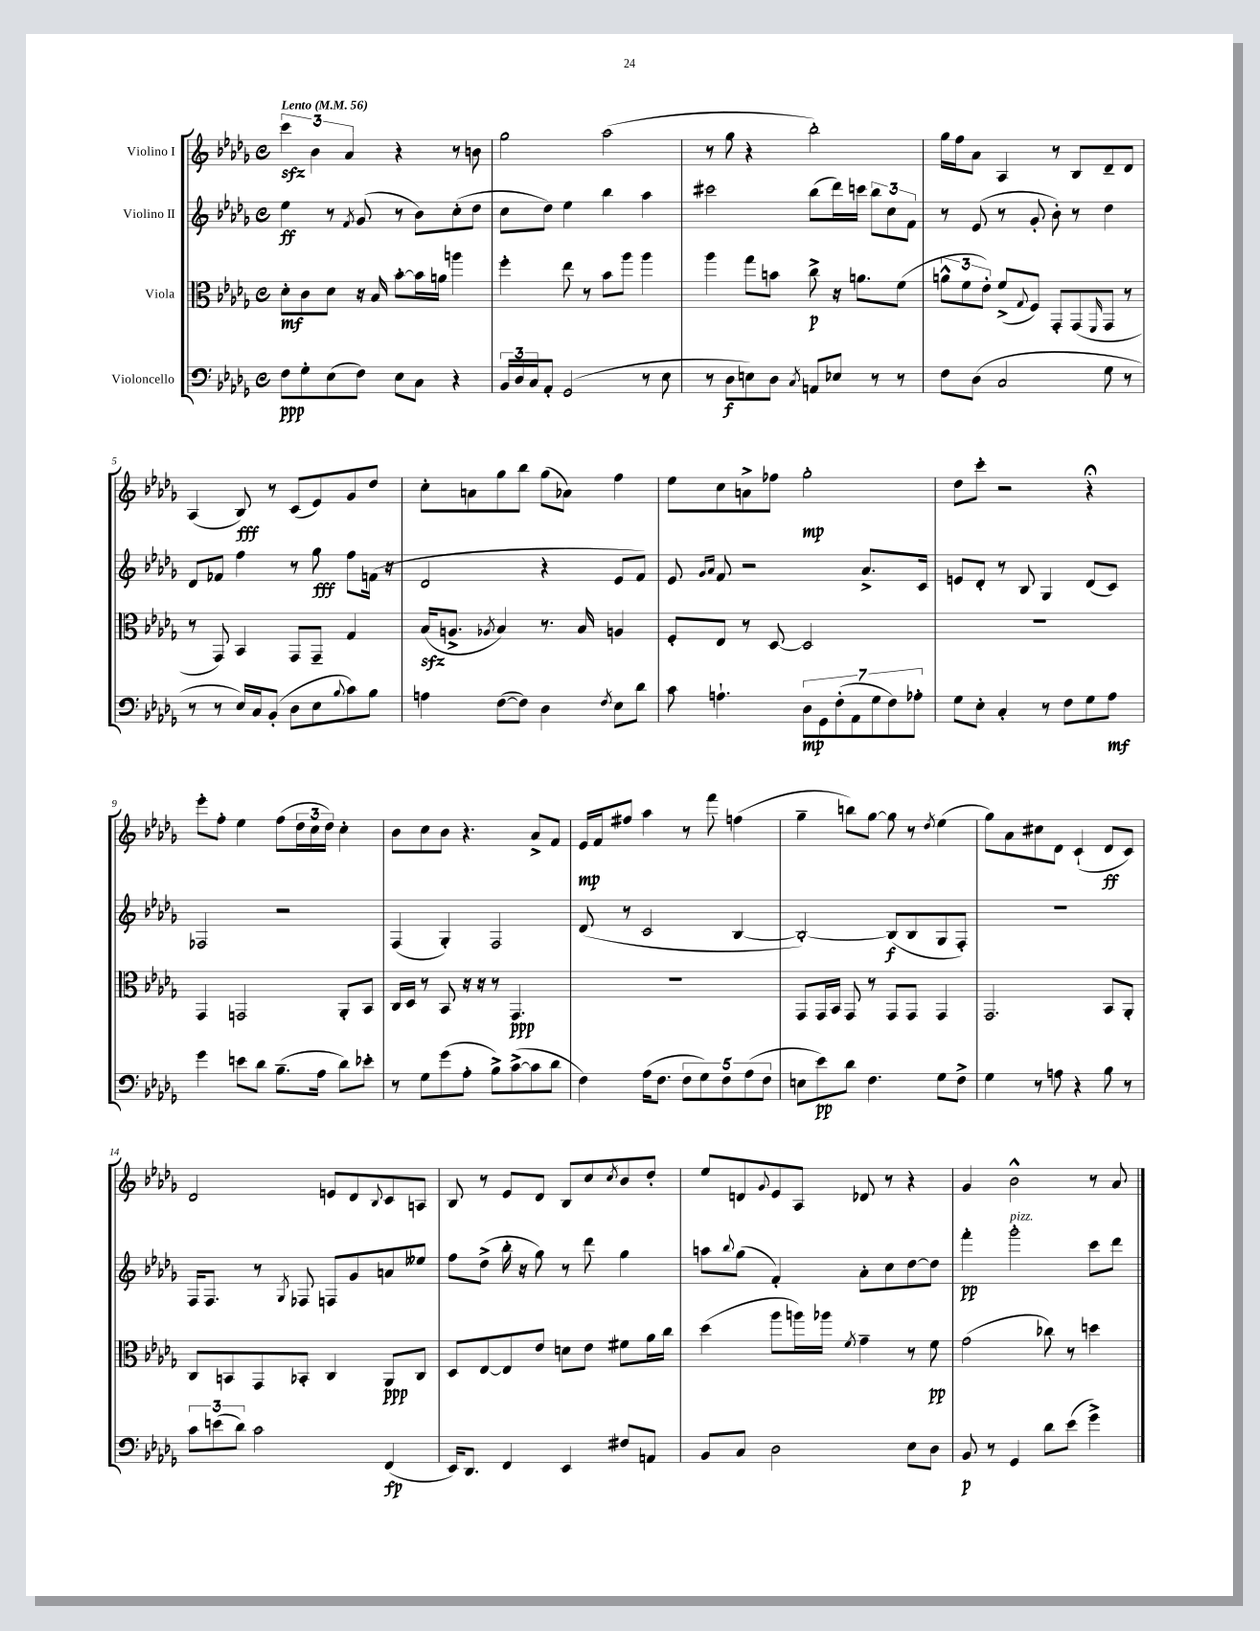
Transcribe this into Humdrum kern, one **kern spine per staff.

**kern	**kern	**kern	**kern
*staff4	*staff3	*staff2	*staff1
*clefF4	*clefC3	*clefG2	*clefG2
*k[b-e-a-d-g-]	*k[b-e-a-d-g-]	*k[b-e-a-d-g-]	*k[b-e-a-d-g-]
*M4/4	*M4/4	*M4/4	*M4/4
*met(c)	*met(c)	*met(c)	*met(c)
*MM56	*MM56	*MM56	*MM56
8F	8d-'	4ee-	6ccc
8G-'	8c	.	.
.	.	.	6b-
(8E-	8d-	8r	.
.	.	.	6a-
.	.	8qf	.
8F)	16r	(8g-	.
.	16B-	.	.
8E-	[8b-'	8r	4r
8C	16b-]	8b-)	.
.	16a	.	.
4r	4aa	(8cc'	8r
.	.	8dd-	8b
=	=	=	=
24BB-	4ff'	8cc	2gg-
24D-	.	.	.
24C	.	.	.
8AA-'	.	8dd-)	.
(2GG-	8ee-	4ee-	.
.	8r	.	.
.	8b-	4bb-	(2aa-
.	8aa-	.	.
8r	4aa-	4aa-	.
8E-	.	.	.
=	=	=	=
8r	4aa-	2ccc#	8r
8D-	.	.	8gg-
8E)	8gg-	.	4r
8D-	8b	.	.
8qC	.	.	.
8AA	8cc^	(8bb-	2bb-')
8E-	16r	16ddd-)	.
.	8.a	16ccc	.
8r	.	12bb-	.
.	.	12cc	.
8r	(8f	.	.
.	.	12f	.
=	=	=	=
8F	12a^^	8r	16gg-
.	.	.	16ff
.	12f	.	.
(8D-	.	(8e-	8a-
.	12e-')	.	.
2C	(8f^	8r	4A-
.	8qqG-	.	.
.	8F)	8g-'	.
.	8GG-'	8b-')	8r
.	(8GG-	8r	8B-
.	16qqFF	.	.
8G-	8GG-	4dd-	8d-~
8r	8r	.	8d-
=	=	=	=
8r	8r	8d-	(4A-
8r	8GG-)	8f-	.
16E-)	4BB-	4ff	8B-)
16C	.	.	.
(8BB-'	.	.	8r
8D-	8GG-	8r	(8c
8E-	8GG-~	8gg-	8e-)
8qqB-	.	.	.
8c)	4G-	8ff	8g-
8B-	.	(16f	8dd-
.	.	16r	.
=	=	=	=
4A	(16B-	2d-	8cc'
.	8.A^	.	.
.	.	.	8a
.	8qA-	.	.
([8F	4B-)	.	8gg-
8F])	.	.	8bb-
4D-	8.r	4r	(8gg-
.	.	.	8a-)
.	16B-	.	.
8qF	.	.	.
8E-	4A	8e-	4ff
8d-	.	8f)	.
=	=	=	=
8c	8F'	8e-	8ee-
.	.	16qqg-	.
.	.	16qqa-	.
4.A`	8E-	8f	8cc
.	8r	2r	8a^
.	[8D-	.	8ff-
14D-	2D-]	.	2gg-'
14GG-	.	.	.
(14F'	.	.	.
14AA-	.	.	.
.	.	8.a-^	.
14G-	.	.	.
14F)	.	.	.
14A-'	.	.	.
.	.	16c	.
=	=	=	=
8G-	1r	8e	8dd-
8E-'	.	8d-'	8ccc'
4C'	.	8r	2r
.	.	8B-	.
8r	.	4G-	.
8F	.	.	.
8G-	.	(8d-	4r;
8A-	.	8c)	.
=	=	=	=
4g-	4GG-	2F-	8eee-'
.	.	.	8ff'
8e	2GG	.	4ee-
8d-	.	.	.
(8.B-~	.	2r	(8ff
.	.	.	24dd-
.	.	.	24cc
16A-	.	.	.
.	.	.	24dd-)
8d-)	8AA-'	.	4cc'
8e-'	8BB-	.	.
=	=	=	=
8r	16C	(4F	8b-
.	16D-	.	.
8G-	8r	.	8cc
(8g-	8BB-	4G-')	8b-
8A-'	16r	.	4.r
.	16r	.	.
8B-^)	8r	2F	.
([8c^	4.GG-	.	.
8c]	.	.	8a-^
8d-	.	.	8f
=	=	=	=
4F)	1r	(8d-	16e-
.	.	.	16f
.	.	8r	8ff#
(16A-	.	2c	4aa-
8.F	.	.	.
10F	.	.	8r
10G-)	.	.	.
.	.	.	8fff
10F	.	.	.
.	.	[4B-	(4ff
(10A-	.	.	.
10F	.	.	.
=	=	=	=
8E	8GG-	2B-'_)	4gg-~
8e-)	16GG-	.	.
.	16BB-	.	.
8d-	8GG-	.	8bb)
4.F	8r	.	[8gg-
.	8GG-	(8B-]	8gg-]
.	8GG-	8B-	8r
.	.	.	8qdd-
8G-	4GG-	8G-	(4ee-
8F^	.	8F')	.
=	=	=	=
4G-	2.GG-	1r	8gg-)
.	.	.	8a-
8r	.	.	8cc#
8A	.	.	8d-
4r	.	.	(4c`
8B-	8BB-	.	8d-
8r	8AA-'	.	8c)
=	=	=	=
12c	8C	16F	2d-
.	.	8.F	.
(12e	.	.	.
.	8BB	.	.
12d-)	.	.	.
2c	8GG-	8r	.
.	.	8qG-	.
.	8BB-'	8F-	.
.	4C	8F	8e
.	.	8g-	8d-
.	.	.	8qqB-
(4FF	8AA-	8a	8c
.	8C	8ee--	8A
=	=	=	=
16EE-)	8D-	8ff	8B-
8.DD-	.	.	.
.	[8E-	(8dd-^	8r
4FF	8E-]	16bb-'	8e-
.	.	16r	.
.	8e-	8gg-)	8d-
4EE-	8d	8r	8B-
.	8e-	8ddd-	8cc
.	.	.	8qcc
8F#	8f#	4gg-	8b-
8AA	16a-	.	8dd-'
.	16cc	.	.
=	=	=	=
8BB-	(4dd-	8aa	8ee-
.	.	8qqbb-	.
8C	.	(8gg-	8d
.	.	.	8qqg-
2D-	8aa-	4f')	8e-
.	16aa)	.	8A-
.	16aa-	.	.
.	8qf	.	.
.	4g-~	8a-'	8d-
.	.	8cc	8r
8E-	8r	[8dd-	4r
8D-	8f	8dd-]	.
=	=	=	=
8BB-	(2g-	4fff'	4g-
8r	.	.	.
4GG-	.	2ggg-'	2b-^^
8d-	8cc-)	.	.
(8e-	8r	.	.
4g-^)	4dd	8ccc	8r
.	.	8ddd-	8a-
==	==	==	==
*-	*-	*-	*-
